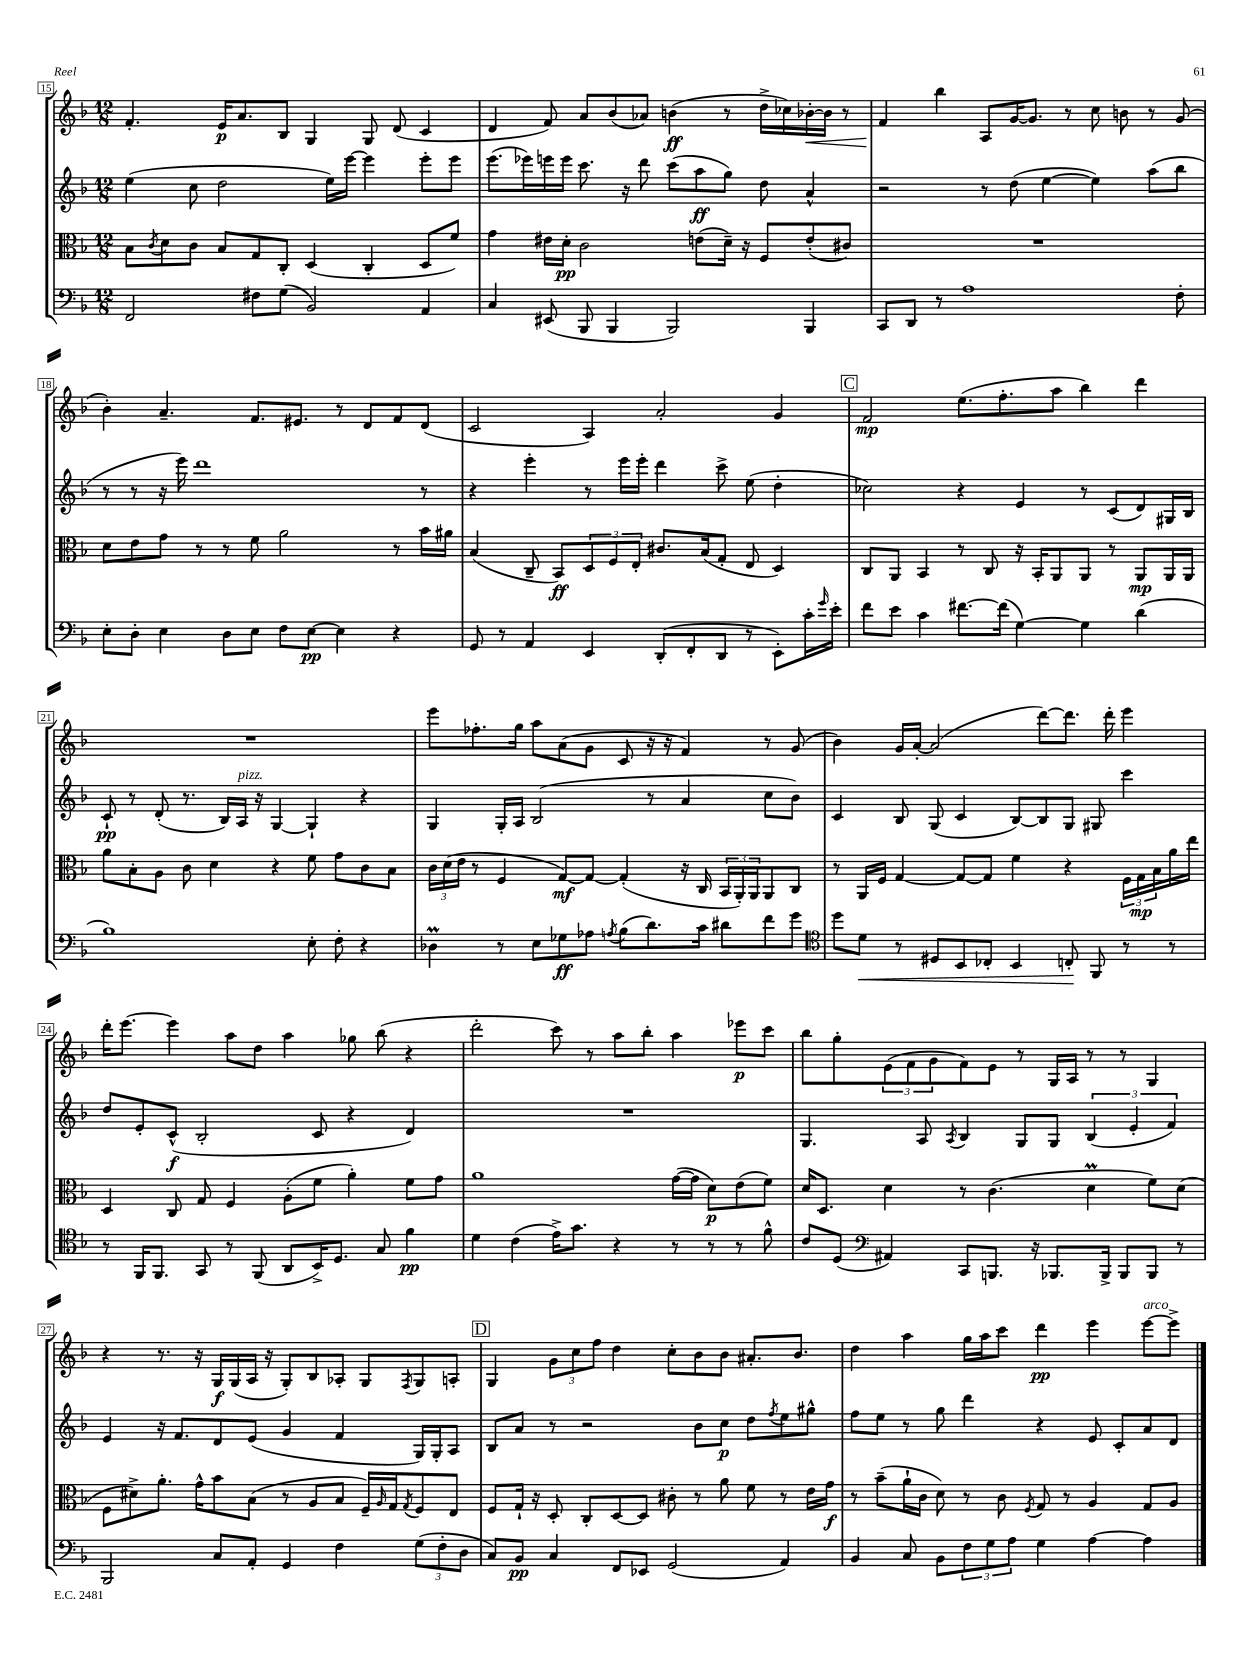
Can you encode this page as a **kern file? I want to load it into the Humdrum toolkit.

**kern	**dynam	**kern	**dynam	**kern	**dynam	**kern	**dynam
*part4	*part4	*part3	*part3	*part2	*part2	*part1	*part1
*staff4	*staff4	*staff3	*staff3	*staff2	*staff2	*staff1	*staff1
*clefF4	*	*clefC3	*	*clefG2	*	*clefG2	*
*k[b-]	*	*k[b-]	*	*k[b-]	*	*k[b-]	*
*M12/8	*	*M12/8	*	*M12/8	*	*M12/8	*
=15	=15	=15	=15	=15	=15	=15	=15
2FF/	.	8B-\L	.	(4ee\	.	4.f'/	.
.	.	8qc/	.	.	.	.	.
.	.	8d\	.	.	.	.	.
.	.	8c\J	.	8cc\	.	.	.
.	.	8B-/L	.	2dd\	.	16e/KL	p
.	.	.	.	.	.	8.a/	.
8F#X\L	.	8G/	.	.	.	.	.
(8G\J	.	8C'/J	.	.	.	8B-/J	.
2BB-/)	.	(4D/	.	.	.	4G/	.
.	.	.	.	16ee\LL)	.	.	.
.	.	.	.	[16eee\JJ	.	.	.
.	.	4C'/	.	4eee\]	.	8G/	.
.	.	.	.	.	.	(8d/	.
4AA/	.	8D/L	.	8eee'\L	.	4c/	.
.	.	8f/J)	.	8eee\J	.	.	.
=16	=16	=16	=16	=16	=16	=16	=16
4C/	.	4g\	.	(8.eee\L	.	4d/	.
.	.	.	.	16eee-X\L)	.	.	.
(8EE#X/	.	16e#X\LL	.	16eeen\	.	8f/)	.
.	.	16d'\JJ	pp	16eee\JJ	.	.	.
8BBB-/	.	2c\	.	8.ccc\	.	8a/L	.
4BBB-/	.	.	.	.	.	(8b-/	.
.	.	.	.	16r	.	.	.
.	.	.	.	8ddd\	.	8a-X/J)	.
2BBB-/)	.	.	.	(8ccc\L	.	(4bn\	ff
.	.	(8en\L	.	8aa\	ff	.	.
.	.	16d~\Jk)	.	8gg\J)	.	8r	.
.	.	16r	.	.	.	.	.
.	.	8F/L	.	8dd\	.	16dd^\LL	.
.	.	.	.	.	.	16cc-X\)	.
!	!	!	!	!	!	!	!LO:HP:b
4BBB-/	.	(8e'/	.	4a^^/	.	[16b-X'\	<
.	.	.	.	.	.	16b-\JJ]	.
.	.	8c#X/J)	.	.	.	8r	.
=17	=17	=17	=17	=17	=17	=17	=17
8CC/L	.	1.r	.	2r	.	4f/	.
8DD/J	.	.	.	.	.	.	.
8r	.	.	.	.	.	4bb-\	[
1A	.	.	.	.	.	.	.
.	.	.	.	8r	.	8A/L	.
.	.	.	.	(8dd\	.	[16g/K	.
.	.	.	.	.	.	8.g/J]	.
.	.	.	.	[4ee\	.	.	.
.	.	.	.	.	.	8r	.
.	.	.	.	4ee\])	.	8cc\	.
.	.	.	.	.	.	8bn\	.
.	.	.	.	(8aa\L	.	8r	.
8F'\	.	.	.	8bb-\J	.	(8g/	.
!!LO:LB:g=z
=18	=18	=18	=18	=18	=18	=18	=18
8E'\L	.	8d\L	.	8r	.	4b-'\)	.
8D'\J	.	8e\	.	8r	.	.	.
4E\	.	8g\J	.	16r	.	4.a~/	.
.	.	.	.	16eee\)	.	.	.
.	.	8r	.	1ddd	.	.	.
8D\L	.	8r	.	.	.	.	.
8E\J	.	8f\	.	.	.	8.f/L	.
8F\L	.	2a\	.	.	.	.	.
.	.	.	.	.	.	8.e#X/J	.
[8E\J	pp	.	.	.	.	.	.
4E\]	.	.	.	.	.	8r	.
.	.	.	.	.	.	8d/L	.
4r	.	8r	.	.	.	8f/	.
.	.	16b-\LL	.	8r	.	(8d/J	.
.	.	16a#X\JJ	.	.	.	.	.
=19	=19	=19	=19	=19	=19	=19	=19
8GG/	.	(4B-/	.	4r	.	2c/	.
8r	.	.	.	.	.	.	.
4AA/	.	8C~/	.	4eee'\	.	.	.
.	.	8BB-/L)	ff	.	.	.	.
4EE/	.	12D/	.	8r	.	4A/)	.
.	.	12F/	.	.	.	.	.
.	.	.	.	16eee\LL	.	.	.
.	.	12E'/J	.	.	.	.	.
.	.	.	.	16eee'\JJ	.	.	.
(8DD'/L	.	8.c#X/L	.	4ddd\	.	2a'/	.
8FF'/	.	.	.	.	.	.	.
.	.	(16B-/k	.	.	.	.	.
8DD/J	.	8G'/J	.	8ccc^\	.	.	.
8r	.	8E/	.	(8ee\	.	.	.
8EE'\L)	.	4D/)	.	4dd'\	.	4g/	.
16c'\L	.	.	.	.	.	.	.
16qqg/	.	.	.	.	.	.	.
16e'\JJ	.	.	.	.	.	.	.
!!LO:REH:place=s1:t=C
=20	=20	=20	=20	=20	=20	=20	=20
8f\L	.	8C/L	.	2cc-X\)	.	2f/	mp
8e\J	.	8AA/J	.	.	.	.	.
4c\	.	4BB-/	.	.	.	.	.
[8.f#X\L	.	8r	.	4r	.	(8.ee\L	.
.	.	8C/	.	.	.	.	.
(16f#\Jk]	.	.	.	.	.	8.ff'\	.
[4G\)	.	16r	.	4e/	.	.	.
.	.	16BB-'/KL	.	.	.	.	.
.	.	8AA/	.	.	.	8aa\J	.
4G\]	.	8AA/J	.	8r	.	4bb-\)	.
.	.	8r	.	(8c/L	.	.	.
(4d\	.	8AA/L	mp	8d/)	.	4ddd\	.
.	.	16AA/L	.	16G#X/L	.	.	.
.	.	16AA/JJ	.	16B-/JJ	.	.	.
!!LO:LB:g=z
=21	=21	=21	=21	=21	=21	=21	=21
1B-)	.	8a\L	.	8c`/	pp	1.r	.
.	.	8B-'\	.	8r	.	.	.
.	.	8A\J	.	(8d'/	.	.	.
.	.	8c\	.	8.r	.	.	.
.	.	4d\	.	.	.	.	.
.	.	.	.	16B-/LL)	.	.	.
!	!	!	!	!LO:TX:a:i:t=pizz.	!	!	!
.	.	.	.	16A/JJ	.	.	.
.	.	.	.	16r	.	.	.
.	.	4r	.	[4G/	.	.	.
8E'\	.	8f\	.	4G`/]	.	.	.
8F'\	.	8g\L	.	.	.	.	.
4r	.	8c\	.	4r	.	.	.
.	.	8B-\J	.	.	.	.	.
=22	=22	=22	=22	=22	=22	=22	=22
4D-XM\	.	24c\LL	.	4G/	.	8eee\L	.
.	.	(24d\	.	.	.	.	.
.	.	24e\JJ	.	.	.	.	.
.	.	8r	.	.	.	8.ff-X'\	.
8r	.	4F/	.	16G'/LL	.	.	.
.	.	.	.	16A/JJ	.	16gg\Jk	.
8E\L	.	.	.	(2B-/	.	8aa\L	.
8G-X\	ff	[8G/L)	mf	.	.	(8a\	.
8A-X\J	.	8G/J_	.	.	.	8g\J	.
8qAn/	.	.	.	.	.	.	.
(8B-\L	.	(4G'/]	.	.	.	8c/	.
8.d\)	.	.	.	8r	.	16r	.
.	.	.	.	.	.	16r	.
.	.	16r	.	4a/	.	4f/)	.
16c\Jk	.	16C/	.	.	.	.	.
8d#X\L	.	24BB-/LL	.	.	.	.	.
.	.	24AA'/)	.	.	.	.	.
.	.	24AA/J	.	.	.	.	.
8f\	.	8AA/	.	8cc\L	.	8r	.
8g\J	.	8C/J	.	8b-\J)	.	(8g/	.
=23	=23	=23	=23	=23	=23	=23	=23
*clefC4	*	*	*	*	*	*	*
8dd\L	.	8r	.	4c/	.	4b-\)	.
!	!LO:HP:b	!	!	!	!	!	!
8d\J	<	16AA/LL	.	.	.	.	.
.	.	16F/JJ	.	.	.	.	.
8r	.	[4G/	.	8B-/	.	16g/LL	.
.	.	.	.	.	.	[16a'/JJ	.
8D#X/L	.	.	.	(8G/	.	(2a/]	.
8BB-/	.	8G/L_	.	4c/	.	.	.
8C-X'/J	.	8G/J]	.	.	.	.	.
4BB-/	.	4f\	.	[8B-/L)	.	.	.
.	.	.	.	8B-/]	.	[8ddd\L)	.
8Cn'/	.	4r	.	8G/J	.	8.ddd\J]	.
8FF/	[	.	.	8G#X/	.	.	.
.	.	.	.	.	.	16ddd'\	.
8r	.	24F\LL	.	4ccc\	.	4eee\	.
.	.	24G\	mp	.	.	.	.
.	.	24B-\	.	.	.	.	.
8r	.	16a\	.	.	.	.	.
.	.	16ee\JJ	.	.	.	.	.
!!LO:LB:g=z
=24	=24	=24	=24	=24	=24	=24	=24
8r	.	4D/	.	8dd/L	.	16ddd'\KL	.
.	.	.	.	.	.	[8.eee\J	.
16FF/KL	.	.	.	8e'/	.	.	.
8.FF/J	.	.	.	.	.	.	.
.	.	8C/	.	(8c^^/J	f	4eee\]	.
8GG/	.	8G/	.	2B-'/	.	.	.
8r	.	4F/	.	.	.	8aa\L	.
(8FF/	.	.	.	.	.	8dd\J	.
8AA/L	.	(8A'\L	.	.	.	4aa\	.
16BB-^/K)	.	8f\J	.	8c/	.	.	.
8.D/J	.	.	.	.	.	.	.
.	.	4a'\)	.	4r	.	8gg-X\	.
8G/	.	.	.	.	.	(8bb-\	.
4f\	pp	8f\L	.	4d/)	.	4r	.
.	.	8g\J	.	.	.	.	.
=25	=25	=25	=25	=25	=25	=25	=25
4d\	.	1a	.	1.r	.	2ddd'\	.
(4c\	.	.	.	.	.	.	.
16e^\KL)	.	.	.	.	.	8ccc\)	.
8.g\J	.	.	.	.	.	.	.
.	.	.	.	.	.	8r	.
4r	.	.	.	.	.	8aa\L	.
.	.	.	.	.	.	8bb-'\J	.
8r	.	([16g\LL	.	.	.	4aa\	.
.	.	16g\JJ]	.	.	.	.	.
8r	.	8d\L)	p	.	.	.	.
8r	.	(8e\	.	.	.	8eee-X\L	p
8f^^\	.	8f\J)	.	.	.	8ccc\J	.
=26	=26	=26	=26	=26	=26	=26	=26
8c/L	.	16d/KL	.	4.G/	.	8bb-\L	.
.	.	8.D/J	.	.	.	.	.
(8D/J	.	.	.	.	.	8gg'\	.
*clefF4	*	*	*	*	*	*	*
4AA#X/)	.	4d\	.	.	.	(12e\	.
.	.	.	.	.	.	12f\	.
.	.	.	.	8A/	.	.	.
.	.	.	.	.	.	12g\	.
.	.	.	.	8qA/	.	.	.
8CC/L	.	8r	.	4B-/	.	8f\)	.
8.BBBn/J	.	(4.c\	.	.	.	8e\J	.
.	.	.	.	8G/L	.	8r	.
16r	.	.	.	.	.	.	.
8.BBB-X/L	.	.	.	8G/J	.	16G/LL	.
.	.	.	.	.	.	16A/JJ	.
.	.	4dM\	.	(6B-/	.	8r	.
16BBB-^/Jk	.	.	.	.	.	.	.
8BBB-/L	.	.	.	.	.	8r	.
.	.	.	.	6e'/	.	.	.
8BBB-/J	.	8f\L)	.	.	.	4G/	.
.	.	.	.	6f/)	.	.	.
8r	.	(8d\J	.	.	.	.	.
!!LO:LB:g=z
=27	=27	=27	=27	=27	=27	=27	=27
2BBB-/	.	8F\L	.	4e/	.	4r	.
.	.	8d#X^\)	.	.	.	.	.
.	.	8.a'\J	.	16r	.	8.r	.
.	.	.	.	8.f/L	.	.	.
.	.	16g^^\KL	.	.	.	16r	.
8C/L	.	8b-\	.	8d/	.	16G/LL	f
.	.	.	.	.	.	(16G/	.
8AA'/J	.	(8B-\J	.	(8e/J	.	16A/JJ	.
.	.	.	.	.	.	16r	.
4GG/	.	8r	.	4g/	.	8G'/L)	.
.	.	8A/L	.	.	.	8B-/	.
4F\	.	8B-/J	.	4f/	.	8A-X'/J	.
.	.	16F~/LL)	.	.	.	8G/L	.
.	.	16qqA/	.	.	.	.	.
.	.	16G/J	.	.	.	.	.
.	.	8qG/	.	.	.	8qF/	.
(12G\L	.	8F/	.	16G/LL)	.	8G/	.
.	.	.	.	16G'/J	.	.	.
12F'\	.	.	.	.	.	.	.
.	.	8E/J	.	8A/J	.	8An'/J	.
12D\J	.	.	.	.	.	.	.
!!LO:REH:place=s1:t=D
=28	=28	=28	=28	=28	=28	=28	=28
8C/L)	.	8F/L	.	8B-/L	.	4G/	.
8BB-/J	pp	16G`/Jk	.	8a/J	.	.	.
.	.	16r	.	.	.	.	.
4C/	.	8D'/	.	8r	.	12g\L	.
.	.	.	.	.	.	12cc\	.
.	.	8C'/L	.	2r	.	.	.
.	.	.	.	.	.	12ff\J	.
8FF/L	.	[8D/	.	.	.	4dd\	.
8EE-X/J	.	8D/J]	.	.	.	.	.
(2GG/	.	8c#X'\	.	.	.	8cc'\L	.
.	.	8r	.	8b-\L	.	8b-\	.
.	.	8a\	.	8cc\J	p	8b-\J	.
.	.	8f\	.	8dd\L	.	8.a#X'/L	.
.	.	.	.	8qff/	.	.	.
4AA/)	.	8r	.	8ee\	.	.	.
.	.	.	.	.	.	8.b-/J	.
.	.	16e\LL	.	8gg#X^^\J	.	.	.
.	.	16g\JJ	f	.	.	.	.
=29	=29	=29	=29	=29	=29	=29	=29
4BB-/	.	8r	.	8ff\L	.	4dd\	.
.	.	(8b-~\L	.	8ee\J	.	.	.
8C/	.	16a`\L	.	8r	.	4aa\	.
.	.	16c\JJ	.	.	.	.	.
8BB-\L	.	8d\)	.	8gg\	.	.	.
12F\	.	8r	.	4ddd\	.	16gg\LL	.
.	.	.	.	.	.	16aa\J	.
12G\	.	.	.	.	.	.	.
.	.	8c\	.	.	.	8ccc\J	.
12A\J	.	.	.	.	.	.	.
.	.	8qF/	.	.	.	.	.
4G\	.	8G/	.	4r	.	4ddd\	pp
.	.	8r	.	.	.	.	.
[4A\	.	4A/	.	8e/	.	4eee\	.
.	.	.	.	8c'/L	.	.	.
!	!	!	!	!	!	!LO:TX:a:i:t=arco	!
4A\]	.	8G/L	.	8a/	.	[8eee\L	.
.	.	8A/J	.	8d/J	.	8eee^\J]	.
==	==	==	==	==	==	==	==
*-	*-	*-	*-	*-	*-	*-	*-
